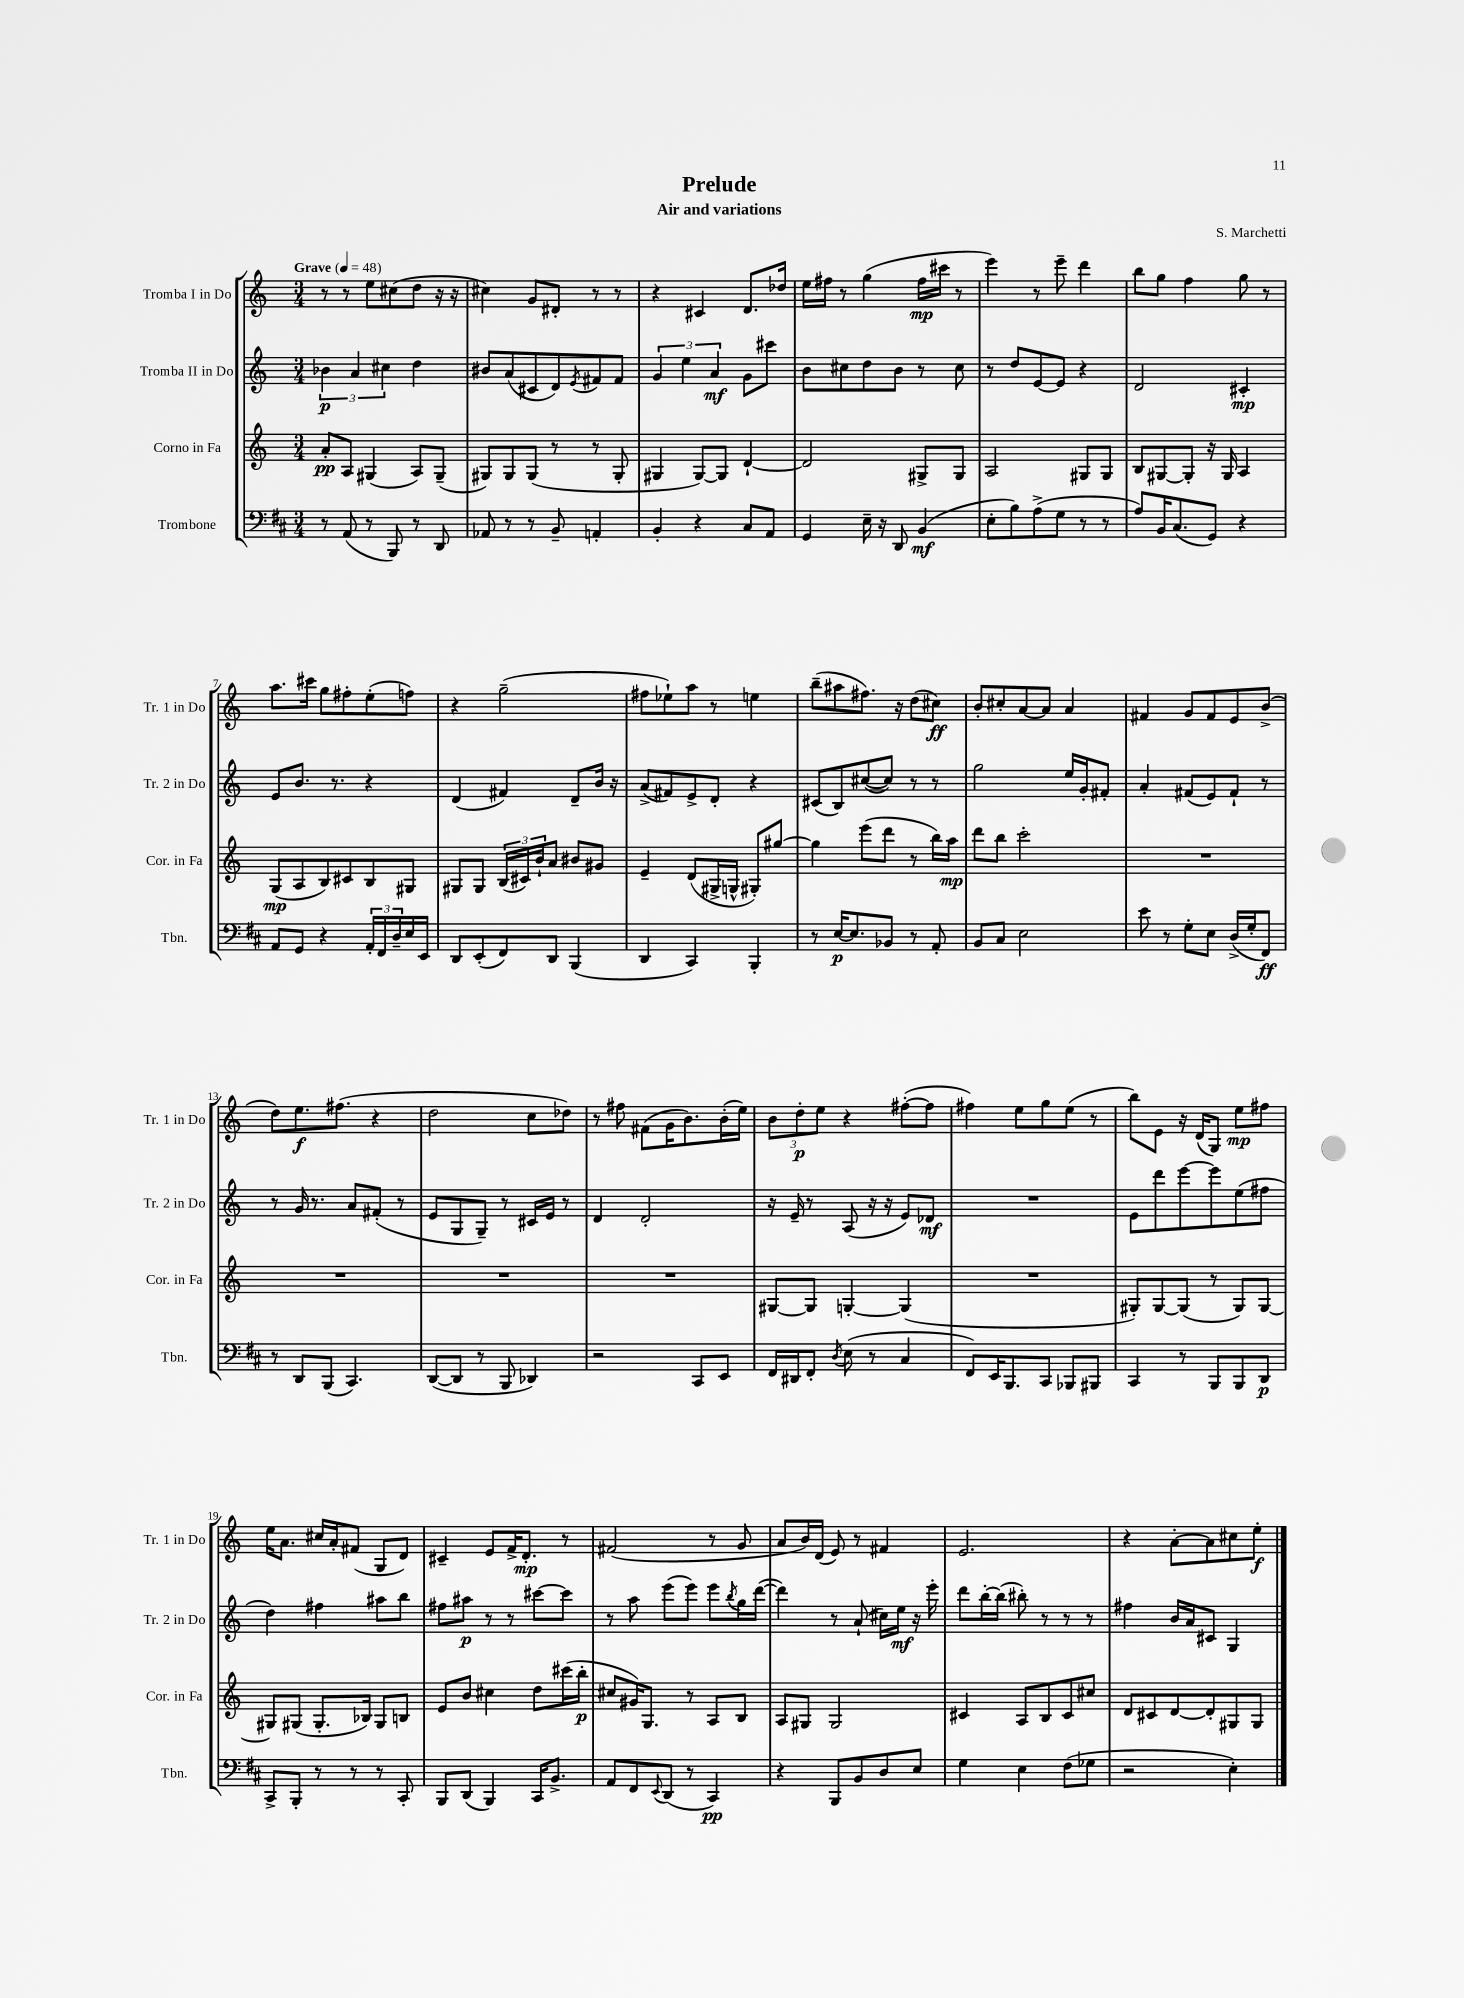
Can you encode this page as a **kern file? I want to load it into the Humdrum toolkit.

**kern	**kern	**kern	**kern
*staff4	*staff3	*staff2	*staff1
*clefF4	*clefG2	*clefG2	*clefG2
*k[f#c#]	*k[]	*k[]	*k[]
*M3/4	*M3/4	*M3/4	*M3/4
*MM48	*MM48	*MM48	*MM48
8r	8a'/L	6b-\	8r
(8AA/	8A/J	.	8r
.	.	6a/	.
8r	(4G#/	.	8ee\L
.	.	6cc#\	.
8BBB/)	.	.	(8cc#\
8r	8A/L)	4dd\	8dd\J
8DD/	(8G#~/J	.	16r
.	.	.	16r
=	=	=	=
8AA-/	8G#/L)	8b#/L	4cc#\)
8r	8G#/	(8a/	.
8r	(8G#/J	8c#/	8g/L
8BB~/	8r	8d/)	8d#'/J
.	.	8qe/	.
4AA'/	8r	8f#/	8r
.	8G#'/	8f#/J	8r
=	=	=	=
4BB'/	4G#/	6g/	4r
.	.	6ee\	.
4r	[8G#/L)	.	4c#/
.	.	6a/	.
.	8G#/]J	.	.
8C#/L	[4d`/	8g\L	8.d/L
8AA/J	.	8ccc#\J	.
.	.	.	16dd-/Jk
=	=	=	=
4GG/	2d/]	8b\L	16ee\LL
.	.	.	16ff#\JJ
.	.	8cc#\	8r
16E~\	.	8dd\	(4gg\
16r	.	.	.
8DD/	.	8b\J	.
(4BB/	8G#^/L	8r	16ff#\LL
.	.	.	16ccc#\JJ
.	8G#/J	8cc#\	8r
=	=	=	=
8E'\L	2A/	8r	4eee\)
8B\)	.	8dd/L	.
(8A^\	.	[8e/	8r
8G\J	.	8e/]J	8eee~\
8r	8G#/L	4r	4ddd\
8r	8G#/J	.	.
=	=	=	=
8A/L)	8B/L	2d/	8bb\L
16BB/K	[8G#/	.	8gg\J
(8.C#/	.	.	.
.	8G#'/]J	.	4ff\
8GG/J)	16r	.	.
.	16G#/	.	.
4r	4A/	4c#'/	8gg\
.	.	.	8r
=	=	=	=
8AA/L	(8G/L	8e/L	8.aa\L
8GG/J	8A/	8.b/J	.
.	.	.	16ccc#\Jk
4r	8B/)	.	8gg\L
.	.	8.r	.
.	8c#/	.	8ff#'\
24AA'/LL	8B/	4r	(8ee'\
24FF#/	.	.	.
24D~/	.	.	.
16E/	8G#/J	.	8ff\J)
16EE/JJ	.	.	.
=	=	=	=
8DD/L	8G#/L	(4d/	4r
(8EE'/	8G#/J	.	.
8FF#/)	(24B/LL	4f#/)	(2gg~\
.	24c#/)	.	.
.	24b`/J	.	.
8DD/J	8a/J	.	.
(4BBB/	8b#/L	8d~/L	.
.	8g#/J	16b/Jk	.
.	.	16r	.
=	=	=	=
4DD/	4e~/	(8a^/L	8ff#\L
.	.	8f#/)	8ee-`\)
4CC#/)	(8d/L	8e^/	8aa\J
.	16G#^/L	8d'/J	8r
.	16G^^/JJ	.	.
4BBB'/	8G#'/L)	4r	4ee\
.	[8gg#/J	.	.
=	=	=	=
8r	4gg#\]	(8c#/L	(8bb~\L
[16E/LK	.	8B/)	8aa#\
8.E/]	.	.	.
.	(8eee\L	([8cc#/	8.ff#\J)
8BB-/J	8ddd\J	8cc#/]J)	.
.	.	.	16r
8r	8r	8r	(8dd\L
8AA'/	16bb\LL)	8r	8cc#\J)
.	16aa\JJ	.	.
=	=	=	=
8BB/L	8ddd\L	2gg\	8b'/L
8C#/J	8bb\J	.	8cc#'/
2E\	2ccc'\	.	[8a/
.	.	.	8a/]J
.	.	16ee/LL	4a/
.	.	16g'/J	.
.	.	8f#'/J	.
=	=	=	=
8e\	2.r	4a'/	4f#/
8r	.	.	.
8G'\L	.	(8f#/L	8g/L
8E\J	.	8e/)	8f#/
(16D^/LL	.	8f#`/J	8e/
16G'/J	.	.	.
8FF#/J)	.	8r	(8b^/J
=	=	=	=
8r	2.r	8r	8dd\L)
8DD/L	.	16g/	8.ee\
.	.	8.r	.
(8BBB/J	.	.	.
.	.	.	(8.ff#\J
4.CC#/)	.	8a/L	.
.	.	(8f#'/J	4r
.	.	8r	.
=	=	=	=
([8DD/L	2.r	8e/L	2dd\
8DD/]J	.	8G/	.
8r	.	8G~/J)	.
8BBB/	.	8r	.
4DD-/)	.	16c#/LL	8cc\L
.	.	16e/JJ	.
.	.	8r	8dd-\J)
=	=	=	=
2r	2.r	4d/	8r
.	.	.	8ff#\
.	.	2d'/	(8f#\L
.	.	.	16g\K
.	.	.	8.b\)
8CC#/L	.	.	.
8EE/J	.	.	(16b'\L
.	.	.	16ee\JJ)
=	=	=	=
16FF#/LL	[8G#/L	16r	12b\L
16DD#/J	.	16e~/	.
.	.	.	12dd'\
8FF#'/J	8G#/]J	8r	.
.	.	.	12ee\J
8qD/	.	.	.
(8E\	[4G'/	(8A/	4r
8r	.	16r	.
.	.	16r	.
4C#/	(4G/]	8e/L)	([8ff#'\L
.	.	8d-/J	8ff#\]J
=	=	=	=
8FF#/L)	2.r	2.r	4ff#\)
16EE/K	.	.	.
8.BBB/	.	.	.
.	.	.	8ee\L
8CC#/J	.	.	8gg\
8BBB-/L	.	.	(8ee\J
8BBB#/J	.	.	8r
=	=	=	=
4CC#/	8G#'/L)	8e\L	8bb\L)
.	[8G#/	8ddd\	8e\J
8r	(8G#/]J	[8eee\	16r
.	.	.	(16d/LK
8BBB/L	8r	8eee\]	8G/J)
8BBB/	8G#/L)	(8ee\	8ee\L
8DD/J	[8G#/J	8ff#\J	8ff#\J
=	=	=	=
8CC#^/L	8G#/]L	4dd\)	16ee\LK
.	.	.	8.a\J
8BBB'/J	(8G#/J	.	.
8r	8.G#'/L	4ff#\	16cc#/LL
.	.	.	16a'/J
8r	.	.	(8f#/J
.	16B-/Jk)	.	.
8r	8G#/L	8aa#\L	8G/L
8CC#'/	8B/J	8bb\J	8d/J)
=	=	=	=
8BBB/L	8e/L	8ff#\L	4c#~/
(8DD/J	8b/J	8aa#\J	.
4BBB/)	4cc#\	8r	8e/L
.	.	8r	16f^/K
.	.	.	8.d'/J
16CC#/LK	8dd\L	[8ccc#\L	.
8.BB^/J	.	.	.
.	(16ccc#\L	8ccc#\]J	8r
.	16bb'\JJ	.	.
=	=	=	=
8AA/L	8cc#/L	8r	(2f#/
8FF#/	16g#/K)	8aa\	.
.	8.G/J	.	.
8qqEE/	.	.	.
(8DD/J	.	(8eee\L	.
8r	8r	8eee\J)	.
4CC#/)	8A/L	8eee\L	8r
.	.	8qbb/	.
.	8B/J	16gg\L	8g/
.	.	([16ddd\JJ	.
=	=	=	=
4r	8A/L	4ddd\])	8a/L
.	8G#/J	.	16b/L)
.	.	.	(16d/JJ
8BBB/L	2G#/	8r	8e/)
8BB/	.	(8a`/	8r
8D/	.	16cc#\LL)	4f#/
.	.	16ee\JJ	.
8E/J	.	16r	.
.	.	16eee'\	.
=	=	=	=
4G\	4c#/	8ddd\L	2.e/
.	.	[16bb'\L	.
.	.	(16bb\]JJ	.
4E\	8A/L	8bb#'\)	.
.	8B/	8r	.
(8F#\L	8c#/	8r	.
8G-\J	8cc#/J	8r	.
=	=	=	=
2r	8d/L	4ff#\	4r
.	8c#/	.	.
.	[8d/	16b/LL	[8a'\L
.	.	16a/J	.
.	8d'/]	8c#/J	8a\]
4E'\)	8G#/	4G/	8cc#\
.	8G#/J	.	8ee'\J
==	==	==	==
*-	*-	*-	*-
